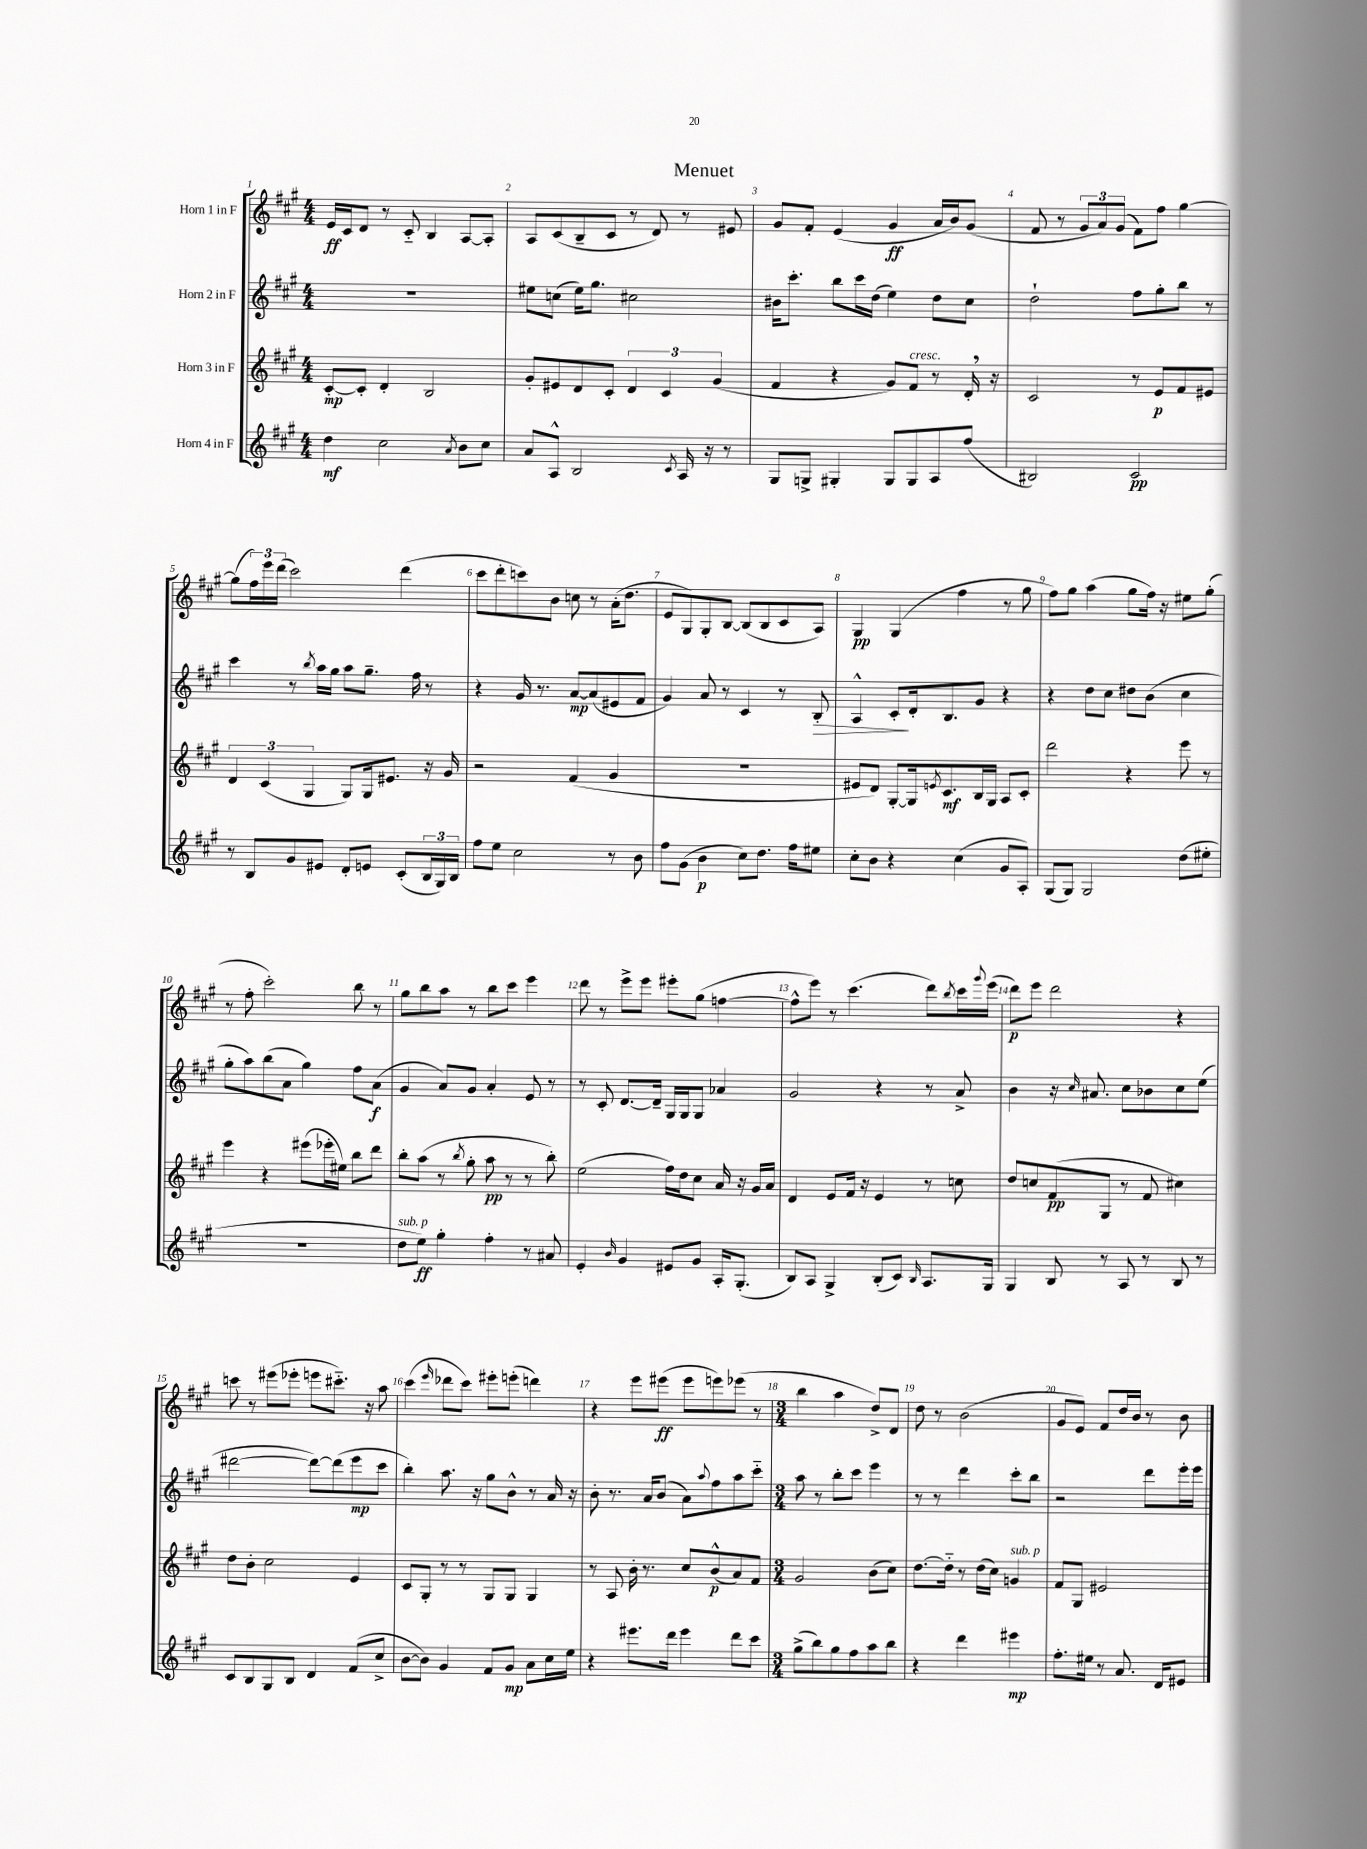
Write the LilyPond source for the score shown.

\header { title = "Menuet" }
<<
\new StaffGroup <<
\new Staff = "s0" \with { instrumentName = "Horn 1 in F" } {
    \clef treble \key a \major \numericTimeSignature \time 4/4
    e'16\ff cis'16 d'8 r8 cis'8-_ b4 a8~ a8-. |
    a8 cis'8( b8-- cis'8 r8 d'8) r8 eis'8 |
    gis'8 fis'8-. e'4( gis'4\ff a'16 b'16) gis'8( |
    fis'8 r8 \tuplet 3/2 { gis'8 a'8) gis'8( } fis'8) fis''8 gis''4~ |
    gis''8( \tuplet 3/2 { fis''16) e'''16 d'''16( } cis'''2) d'''4( |
    cis'''8 d'''8-. c'''8) b'8 c''8 r8 a'16-.( d''8. |
    e'8 gis8) gis8-. b8~ b8( b8 cis'8 a8) |
    gis4\pp gis4( fis''4 r8 gis''8 |
    fis''8) gis''8 a''4( gis''8 fis''16) r16 eis''8 gis''8-.( |
    r8 fis''8-. cis'''2-.) b''8 r8 |
    gis''8 b''8 a''8 r8 b''8 cis'''8 e'''4 |
    d'''8 r8 e'''8-> e'''8 eis'''8-. gis''8( f''4~ |
    f''8-^ e'''8) r8 cis'''4.( d'''8) \acciaccatura { b''8 } cis'''16 \appoggiatura { gis'''8 } e'''16( |
    d'''8\p) e'''8 d'''2 r4 |
    c'''8 r8 eis'''8( ees'''8-. e'''8 cis'''8.-_) r16 a''8 |
    cis'''4( \grace { e'''16 } des'''8 cis'''8) eis'''8-. e'''8-.( d'''4) |
    r4 e'''8 eis'''8\ff( eis'''8 e'''8) ees'''8( r8 |
    \numericTimeSignature \time 3/4 b''4 a''4 d''8->) d'8 |
    d''8 r8 b'2( |
    gis'8 e'8) fis'8 d''16 b'16 r8 b'8 \bar "|." |
}
\new Staff = "s1" \with { instrumentName = "Horn 2 in F" } {
    \clef treble \key a \major \numericTimeSignature \time 4/4
    R1 |
    eis''8 c''8( eis''16) gis''8. cis''2 |
    bis'16 cis'''8.-. b''8 cis'''16 d''16( e''4) d''8 cis''8 |
    d''2-! fis''8 gis''8-. b''8 r8 |
    cis'''4 r8 \acciaccatura { b''8 } a''16 gis''16 a''8 gis''8.-- fis''16 r8 |
    r4 gis'16 r8. a'8~\mp a'8( eis'8 fis'8 |
    gis'4) a'8 r8 cis'4 r8 b8-.\> |
    a4-^ cis'8-.\! d'16-. b8. gis'8 r4 |
    r4 d''8 cis''8 dis''8 b'8( cis''4 |
    gis''8-. a''8) b''8( a'8 gis''4) fis''8 a'8\f( |
    gis'4 a'8) gis'8 a'4-. e'8 r8 |
    r8 cis'8-. d'8.~ d'16-- gis16 gis16 gis8 aes'4 |
    gis'2 r4 r8 a'8-> |
    b'4 r16 \grace { cis''16 } ais'8. cis''8 bes'8 cis''8 e''8( |
    dis'''2~ dis'''8~) dis'''8( e'''8\mp cis'''8 |
    b''4-.) a''8. r16 gis''8 b'8-^ r8 a'16 r16 |
    b'8-. r8. a'16 b'8( a'8) \appoggiatura { a''8 } fis''8 a''8 cis'''8-_ |
    \numericTimeSignature \time 3/4 a''8 r8 b''8-. cis'''8 e'''4 |
    r8 r8 d'''4 cis'''8-. b''8 |
    r2 d'''8 e'''16-. e'''16 \bar "|." |
}
\new Staff = "s2" \with { instrumentName = "Horn 3 in F" } {
    \clef treble \key a \major \numericTimeSignature \time 4/4
    cis'8~-.\mp cis'8-. d'4-. b2 |
    gis'8-. eis'8 d'8 cis'8-. \tuplet 3/2 { d'4 cis'4 gis'4( } |
    fis'4 r4 gis'8) fis'8^\markup { \italic "cresc." } r8 d'16-. \breathe r16 |
    cis'2 r8 e'8\p fis'8 eis'8 |
    \tuplet 3/2 { d'4 cis'4( gis4 } gis8) gis16 eis'8. r16 gis'16 |
    r2 fis'4( gis'4 |
    R1 |
    eis'8 d'8) gis8~-. gis16 \acciaccatura { e'8 } cis'8.\mf b16 gis16 a8 cis'8-. |
    d'''2 r4 e'''8 r8 |
    e'''4 r4 eis'''8( ees'''16-. eis''16) b''8 d'''8 |
    b''8-. a''8( r8 \acciaccatura { b''8 } gis''8-. a''8\pp r8 r8 b''8-.) |
    e''2( fis''16) d''16 cis''8 a'16 r16 gis'16 a'16 |
    d'4 e'8 fis'16 r16 e'4 r8 c''8 |
    d''8 c''8 fis'8\pp( gis8 r8 fis'8 cis''4) |
    d''8 b'8-. cis''2 e'4 |
    cis'8 gis8-. r8 r8 gis8 gis8 gis4 |
    r8 a8 b'16-. r8. cis''8 b'8-^\p( a'8) fis'8 |
    \numericTimeSignature \time 3/4 gis'2 b'8( cis''8) |
    d''8.~ d''16-_ r8 d''16( cis''16) g'4^\markup { \italic "sub. p" } |
    fis'8 gis8 eis'2 \bar "|." |
}
\new Staff = "s3" \with { instrumentName = "Horn 4 in F" } {
    \clef treble \key a \major \numericTimeSignature \time 4/4
    d''4\mf cis''2 \acciaccatura { a'8 } b'8 cis''8 |
    a'8 a8-^ b2 \acciaccatura { cis'8 } a16 r16 r8 |
    gis8 g8-> gis4-. gis8 gis8 a8 fis''8( |
    bis2) cis'2\pp |
    r8 b8 gis'8 eis'8 d'8-. e'8 cis'8-.( \tuplet 3/2 { b16 gis16) b16 } |
    fis''8 e''8 cis''2 r8 b'8 |
    fis''8 gis'8( b'4\p cis''8) d''8. fis''16 eis''8 |
    cis''8-. b'8 r4 cis''4( gis'8 a8-.) |
    gis8( gis8) gis2 d''8( eis''8-. |
    R1 |
    d''8^\markup { \italic "sub. p" } e''8\ff) gis''4-. fis''4-. r8 ais'8 |
    e'4-. \grace { b'16 } gis'4 eis'8 gis'8 a16-. gis8.-.( |
    b8) a8 gis4-> b8-.( cis'8) \grace { b16 } a8. gis16 |
    gis4 b8 r8 a8 r8 b8 r8 |
    cis'8 b8 gis8 b8 d'4 fis'8( cis''8-> |
    b'8~ b'8) gis'4 fis'8 gis'8\mp a'8 cis''16 e''16 |
    r4 eis'''8. d'''16 eis'''4 d'''8 cis'''8 |
    \numericTimeSignature \time 3/4 gis''8->( b''8) gis''8 fis''8 a''8 b''8 |
    r4 d'''4 eis'''4\mp |
    fis''8.-. eis''16 r8 a'8. d'16 eis'8 \bar "|." |
}
>>
>>
\layout { \context { \Score \override BarNumber.break-visibility = ##(#f #t #t) barNumberVisibility = #all-bar-numbers-visible } }
